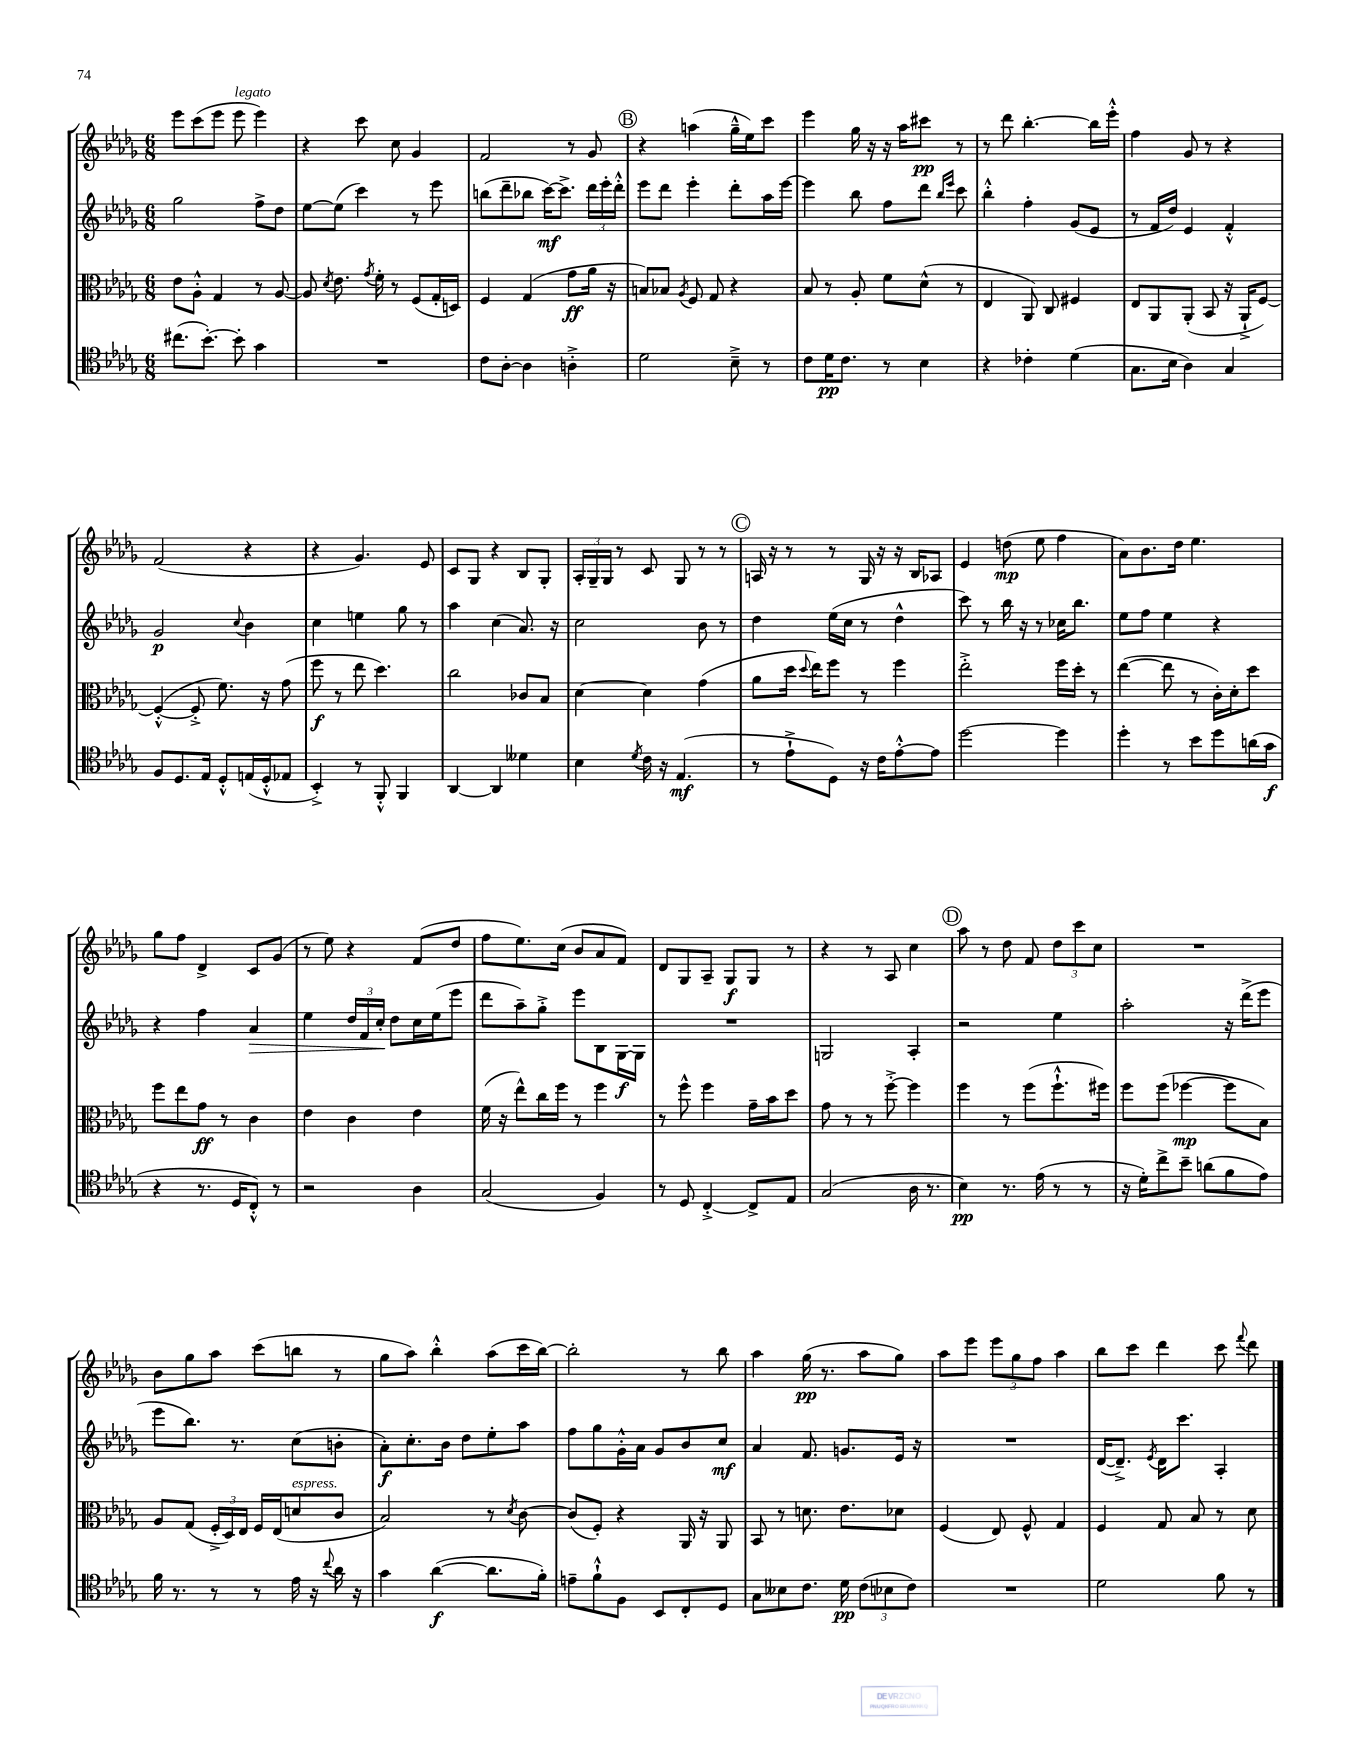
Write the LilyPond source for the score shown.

<<
\new StaffGroup <<
\new Staff = "s0" {
    \clef treble \key des \major \numericTimeSignature \time 6/8
    \autoBeamOff ees'''8[ c'''8( ees'''8] ees'''8^\markup { \italic "legato" } ees'''4) |
    r4 c'''8 c''8 ges'4 |
    f'2 r8 ges'8 |
    \mark \markup { \circle "B" } r4 a''4( ges''16[---^ ees''16) c'''8] |
    ees'''4 ges''16 r16 r16 aes''16[ cis'''8]\pp r8 |
    r8 des'''8 bes''4.~-. bes''16[ ees'''16]-.-^ |
    f''4 ges'8 r8 r4 |
    f'2( r4 |
    r4 ges'4.) ees'8 |
    c'8[ ges8] r4 bes8[ ges8]-. |
    \tuplet 3/2 { aes16[-. ges16-- ges16] } r8 c'8 ges8 r8 r8 |
    \mark \markup { \circle "C" } a16 r16 r8 r8 ges16 r16 r16 bes16[ aes8] |
    ees'4 d''8\mp( ees''8 f''4 |
    aes'8[) bes'8. des''16] ees''4. |
    ges''8[ f''8] des'4-> c'8[ ges'8]( |
    r8 ees''8) r4 f'8[( des''8] |
    f''8[ ees''8.) c''16]( bes'8[ aes'8 f'8]) |
    des'8[ ges8 aes8]-- ges8[\f ges8] r8 |
    r4 r8 aes8 c''4 |
    \mark \markup { \circle "D" } aes''8 r8 des''8 f'8 \tuplet 3/2 { des''8[ c'''8 c''8] } |
    R2. |
    bes'8[ ges''8 aes''8] c'''8[( b''8] r8 |
    ges''8[ aes''8]) bes''4-.-^ aes''8[( c'''16 bes''16]~) |
    bes''2-. r8 bes''8 |
    aes''4 ges''16\pp( r8. aes''8[ ges''8]) |
    aes''8[ ees'''8] \tuplet 3/2 { ees'''8[ ges''8 f''8] } aes''4 |
    bes''8[ c'''8] des'''4 c'''8 \appoggiatura { f'''8 } des'''8 \bar "|." |
}
\new Staff = "s1" {
    \clef treble \key des \major \numericTimeSignature \time 6/8
    \autoBeamOff ges''2 f''8[-> des''8] |
    ees''8[~ ees''8]( c'''4) r8 ees'''8 |
    b''8[( des'''8-- bes''8] c'''16[~\mf) c'''8.]-> \tuplet 3/2 { des'''16[ ees'''16-. des'''16]-.-^ } |
    \mark \markup { \circle "B" } ees'''8[ des'''8] ees'''4-. des'''8[-. aes''16 ees'''16]~ |
    ees'''4 bes''8 f''8[ des'''8] \grace { bes''16[ ees'''16] } c'''8 |
    bes''4-.-^ f''4-. ges'8[( ees'8] |
    r8 f'16[ des''16]) ees'4 f'4-.-^ |
    ges'2\p \appoggiatura { c''8 } bes'4 |
    c''4 e''4 ges''8 r8 |
    aes''4 c''4( aes'8.) r16 |
    c''2 bes'8 r8 |
    \mark \markup { \circle "C" } des''4 ees''16[( c''16] r8 des''4-^ |
    c'''8) r8 bes''16 r16 r8 ces''16[ bes''8.] |
    ees''8[ f''8] ees''4 r4 |
    r4 f''4 aes'4\> |
    ees''4 \tuplet 3/2 { des''16[ f'16 c''16]-.\! } des''8[ c''16 ees''16( ees'''8] |
    des'''8[ aes''8--) ges''8]-.-> ees'''8[ bes8 ges16~\f ges16] |
    R2. |
    g2 aes4-. |
    \mark \markup { \circle "D" } r2 ees''4 |
    aes''2-. r16 des'''16[->( ees'''8] |
    ees'''8[ bes''8.]) r8. c''8[( b'8]-. |
    aes'8[-.\f) c''8.-. bes'16] des''8[ ees''8-. aes''8] |
    f''8[ ges''8 ges'16-.-^ aes'16] ges'8[ bes'8 c''8]\mf |
    aes'4 f'8. g'8.[ ees'16] r16 |
    R2. |
    des'16[~( des'8.]--->) \acciaccatura { ees'8 } des'16[ c'''8.] aes4-. \bar "|." |
}
\new Staff = "s2" {
    \clef alto \key des \major \numericTimeSignature \time 6/8
    \autoBeamOff ees'8[ aes8]-.-^ ges4 r8 aes8~ |
    aes8 \acciaccatura { des'8 } ees'8. \acciaccatura { ges'8 } f'16-. r8 f8[( ges16-. d16]) |
    f4 ges4( ges'8[\ff aes'16] r16 |
    \mark \markup { \circle "B" } b8[) bes8] \acciaccatura { aes8 } f8 ges8 r4 |
    bes8 r8 aes8-. f'8[ des'8]-^( r8 |
    ees4 aes,8) c8 fis4 |
    ees8[ aes,8 aes,8]-.( bes,8 r16 aes,16[-!-> f8]~) |
    f4~-.-^( f8-.-> f'8.) r16 ges'8( |
    f''8\f r8 ees''8 des''4.) |
    c''2 ces'8[ bes8] |
    des'4~ des'4 ges'4( |
    \mark \markup { \circle "C" } aes'8[ des''16] \appoggiatura { des''8 } ees''16[) f''8] r8 f''4 |
    ees''2-.-> f''16[ des''16]-. r8 |
    ees''4~( ees''8 r8 c'16[-.) des'16-. des''8] |
    f''8[ ees''8 ges'8]\ff r8 c'4 |
    ees'4 c'4 ees'4 |
    f'16( r16 ees''8[-^) c''16 f''16] r8 f''4 |
    r8 f''8-^ f''4 ges'16[-- bes'16 des''8] |
    ges'8 r8 r8 f''8~-.-> f''4 |
    \mark \markup { \circle "D" } f''4 r8 f''8[( f''8.-!-^ fis''16]) |
    f''8[ f''8]( fes''4~\mp fes''8[ bes8]) |
    aes8[ ges8]( \tuplet 3/2 { f16[-.-> des16) ees16] } f16[ ees16( d'8^\markup { \italic "espress." } c'8] |
    bes2) r8 \acciaccatura { des'8 } c'8~ |
    c'8[( f8]-.) r4 aes,16 r16 aes,8 |
    bes,8 r8 d'8. ees'8.[ des'8] |
    f4( ees8) f8-^ ges4 |
    f4 ges8 bes8 r8 des'8 \bar "|." |
}
\new Staff = "s3" {
    \clef tenor \key des \major \numericTimeSignature \time 6/8
    \autoBeamOff cis''8.[( bes'8.]~-.) bes'8-. ges'4 |
    R2. |
    c'8[ aes8]~-. aes4 a4-.-> |
    \mark \markup { \circle "B" } des'2 bes8---> r8 |
    c'8[ des'16\pp c'8.] r8 bes4 |
    r4 ces'4-. des'4( |
    ges8.[ bes16] aes4) ges4 |
    f8[ des8. ees16] des8[-.-^ e16( des16-.-^ ees8] |
    bes,4-.->) r8 f,8-.-^ f,4 |
    aes,4~ aes,4 deses'4 |
    bes4 \acciaccatura { des'8 } c'16 r16 ees4.\mf( |
    \mark \markup { \circle "C" } r8 ees'8[-!-> des8]) r16 c'16[ ees'8~-.-^ ees'8] |
    des''2~ des''4 |
    des''4-. r8 bes'8[ des''8 a'16( ges'16]\f |
    r4 r8. des16[ c8]-.-^) r8 |
    r2 aes4 |
    ges2( f4) |
    r8 des8 c4~-.-> c8[-> ees8] |
    ges2( aes16 r8. |
    \mark \markup { \circle "D" } bes4\pp) r8. ees'16( r8 r8 |
    r16 des'16[-.) c''8-> bes'8]-- a'8[( f'8 ees'8]) |
    f'16 r8. r8 r8 ees'16 r16 \appoggiatura { c''8 } aes'16 r16 |
    ges'4 aes'4~\f( aes'8.[ f'16]-.) |
    e'8[-- f'8-!-^ f8] bes,8[ c8-. des8] |
    ges8[ beses8 c'8.] des'16\pp \tuplet 3/2 { c'8[( bes8 c'8]) } |
    R2. |
    des'2 f'8 r8 \bar "|." |
}
>>
>>
\layout { \context { \Score \remove "Bar_number_engraver" } }
